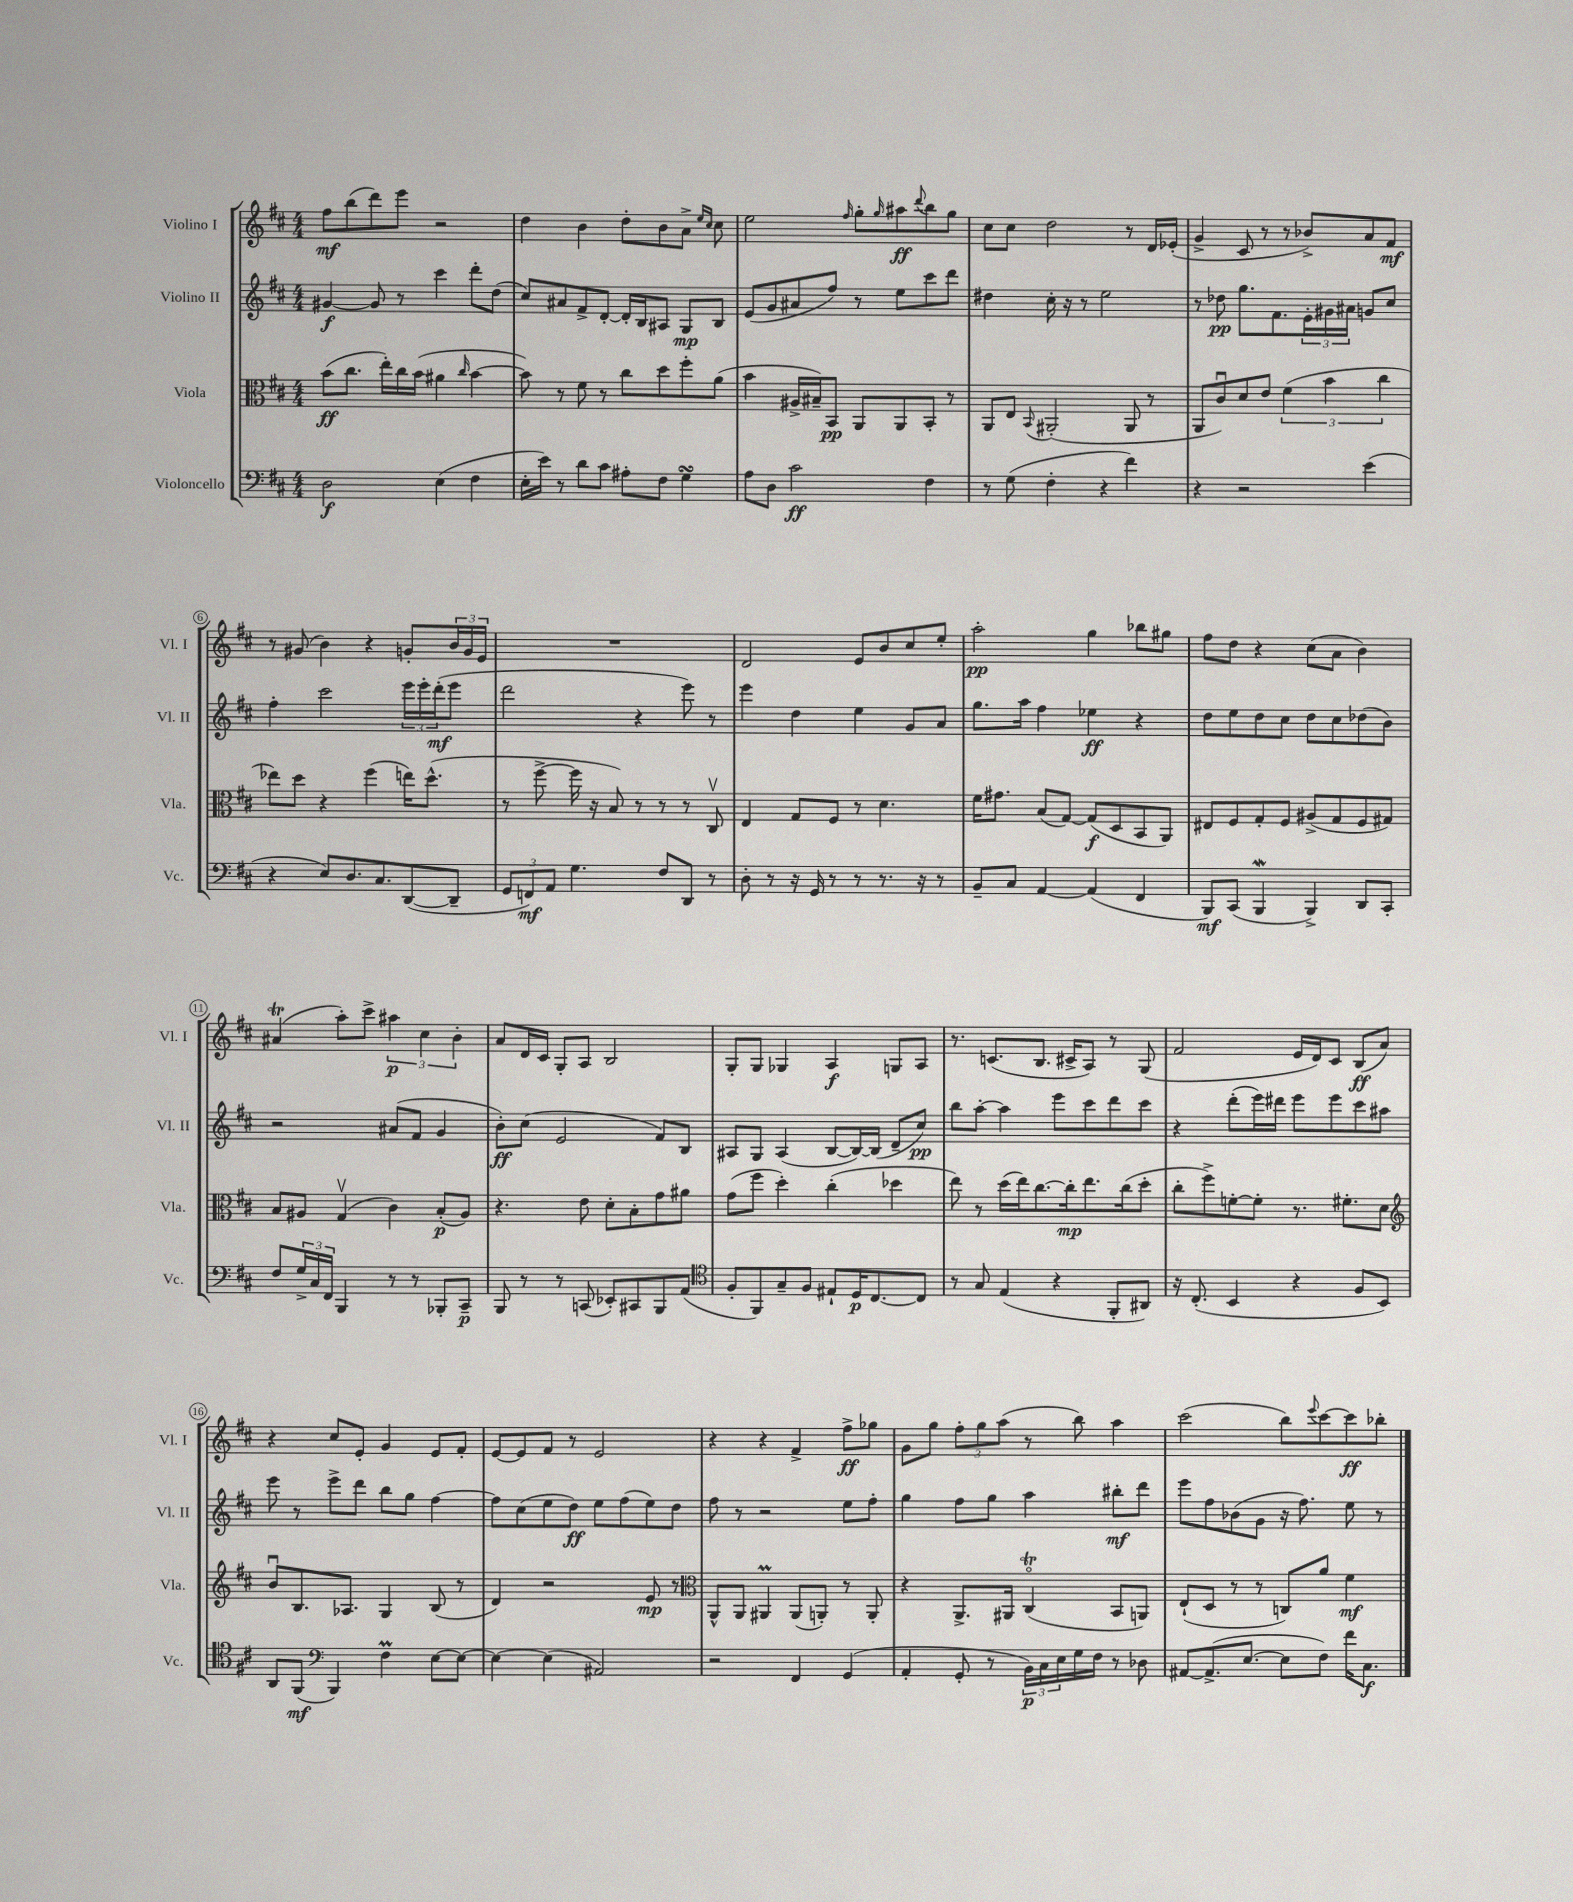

**kern	**kern	**kern	**kern
*staff4	*staff3	*staff2	*staff1
*clefF4	*clefC3	*clefG2	*clefG2
*k[f#c#]	*k[f#c#]	*k[f#c#]	*k[f#c#]
*M4/4	*M4/4	*M4/4	*M4/4
2D\	(8b\L	[4g#/	8ff#\L
.	8.cc#\J	.	(8bb\
.	.	8g#/]	8ddd\)
.	16ee'\LL)	.	.
.	16cc#\	8r	8eee\J
.	(16b\JJ	.	.
(4E\	4a#\	4ccc#\	2r
.	16qqcc#/	.	.
4F#\	[4b\	8ddd'\L	.
.	.	(8dd\J	.
=	=	=	=
16E'\LL	8b\])	8cc#/L)	4dd\
16e\JJ)	.	.	.
8r	8r	8a#/	.
8d\L	8f#\	8f#^/	4b\
8c#\J	8r	[8d'/J	.
8A#'\L	8cc#\L	16d'/]LL	8dd'\L
.	.	16B/J	.
8F#\J	8dd\	8A#/J	8b\
4G\	8ff#'\	8G/L	8a^\J
.	.	.	16qqee/LL
.	.	.	16qqcc#/JJ
.	(8a\J	8B/J	8cc#\
=	=	=	=
8A\L	4b\	(8e/L	2ee\
8D\J	.	8g/	.
2c#\	16A#^/LL	8a#/	.
.	16B#~/J)	.	.
.	8BB/J	8ff#/J)	.
.	.	.	16qqff#/
.	8AA/L	8r	8gg'\L
.	.	.	16qqgg/
.	8AA/	8ee\L	8aa#\
.	.	.	8qqddd/
4F#\	8BB'/J	8ccc#\	8bb\
.	8r	8ddd\J	8gg\J
=	=	=	=
8r	8AA/L	4dd#\	8cc#\L
(8G\	8E/J	.	8cc#\J
.	8qqBB/	.	.
4F#'\	(2AA#'/	16cc#'\	2dd\
.	.	16r	.
.	.	8r	.
4r	.	2ee\	.
4f#\)	8AA#/	.	8r
.	8r	.	16d/LL
.	.	.	(16e-'/JJ
=	=	=	=
4r	8AA/L	8r	4g^/
.	8c#u/)	8dd-\	.
2r	8d/	8.gg\L	8c#/
.	8e/J	.	8r
.	.	8.f#\	.
.	(6f#\	.	8r
.	.	24e'\L	8b-^/L)
.	6b\	24g#\	.
.	.	24a#\JJ	.
(4e\	.	8g/L	8a/
.	6cc#\	.	.
.	.	8cc#/J	8f#/J
=	=	=	=
4r	8ee-\L)	4ff#'\	8r
.	8dd\J	.	(8g#/
8E/L)	4r	2ccc#\	4b\)
8.D/	.	.	.
.	(4ff#\	.	4r
8.C#/	.	.	.
([8DD/	16ee\LK)	24eee\LL	8g'/L
.	.	24eee'\	.
.	(8.dd^^\J	.	.
.	.	(24ddd'\J	.
8DD~/]J	.	8eee\J	24b/L
.	.	.	24g/
.	.	.	24e/JJ
=	=	=	=
12GG/L	8r	2ddd\	1r
12FF/)	.	.	.
.	[8ff#^\	.	.
12AA/J	.	.	.
4.G\	16ff#\]	.	.
.	16r	.	.
.	8B/)	.	.
.	8r	4r	.
8F#/L	8r	.	.
8DD/J	8r	8eee\)	.
8r	8C#v/	8r	.
=	=	=	=
8D'\	4E/	4eee\	2d/
8r	.	.	.
16r	8G/L	4dd\	.
16GG/	.	.	.
8r	8F#/J	.	.
8r	8r	4ee\	8e/L
8.r	4.d\	.	8b/
.	.	8g/L	8cc#/
16r	.	.	.
8r	.	8a/J	8ee'/J
=	=	=	=
8BB~/L	16f#\LK	8.gg\L	2aa'\
.	8.g#\J	.	.
8C#/J	.	.	.
.	.	16aa\Jk	.
[4AA/	(8B/L	4ff#\	.
.	[8G/J)	.	.
(4AA/]	(8G/]L	4ee-\	4gg\
.	8D/	.	.
4FF#/	8BB/	4r	8bb-\L
.	8AA/J)	.	8gg#\J
=	=	=	=
8BBB/L)	8E#/L	8dd\L	8ff#\L
(8CC#/J	8F#/	8ee\	8dd\J
4BBB/	8G'/	8dd\	4r
.	8F#/J	8cc#\J	.
4BBB^/)	(8A#^/L	8dd\L	(8cc#\L
.	8G/	8cc#\	8a\J
8DD/L	8F#/	(8dd-\	4b\)
8CC#'/J	8G#/J)	8b\J)	.
=	=	=	=
8F#/L	8B/L	2r	(4a#/
24G^/L	8A#/J	.	.
24C#/	.	.	.
24FF#/JJ	.	.	.
4BBB/	(4Gv/	.	8aa'\L)
.	.	.	8ccc#^\J
8r	4c#\)	(8a#/L	6aa#\
8r	.	8f#/J	.
.	.	.	6cc#\
8BBB-'/L	(8B'/L	4g/	.
.	.	.	6b'\
8CC#~/J	8A#/J)	.	.
=	=	=	=
8BBB/	4.r	8b'\L)	8a/L
8r	.	(8cc#\J	16d/L
.	.	.	16c#/JJ
8r	.	2e/	8G'/L
(8CC/	8e\	.	8A/J
8EE-'/L)	8d'\L	.	2B/
8CC#/	8B'\	.	.
8BBB/	8g\	8f#/L)	.
(8AA/J	8a#\J	8B/J	.
=	=	=	=
*clefC4	*	*	*
8F#'/L	(8g\L	8A#/L	8G'/L
8FF#/)	8ff#\J	8G/J	8G/J
8G~/	4dd'\)	(4A#/	4G-/
8F#/J	.	.	.
8E#`/L	(4cc#'\	[8B/L	4A/
16D/K	.	16B/_L)	.
[8.C#/	.	(16B/]JJ	.
.	4dd-\	8d~/L	8G/L
8C#/]J	.	8cc#/J)	8A/J
=	=	=	=
8r	8ee\)	8bb\L	8.r
8G/	8r	[8aa'\J	.
.	.	.	(8.c/L
(4E/	(16dd\LL	4aa\]	.
.	16ee\J)	.	.
.	[8.cc#\	.	8.B/J
4r	.	8eee\L	.
.	16cc#'\]k	.	16c#^/LK
.	8.ee\	8ccc#\	8A/J)
8FF#'/L	.	8ddd\	8r
.	(16cc#\k	.	.
8AA#/J)	8dd'\J	8ccc#\J	(8G/
=	=	=	=
16r	8cc#'\L	4r	2f#/
(8.C#'/	.	.	.
.	8ff#^\)	.	.
4BB/	[8f'\	(8ddd'\L	.
.	8f'\]J	16eee\L)	.
.	.	16ddd#\JJ	.
4r	8.r	8eee\L	16e/LL
.	.	.	16d/J)
.	.	8eee\	8c#/J
.	8.f#'\L	.	.
8F#/L	.	8ccc#\	(8B/L
8BB/J)	8d\J	8aa#\J	8a/J)
=	=	=	=
*	*clefG2	*	*
8AA/L	8bu/L	8eee\	4r
(8FF#/J	8.B/	8r	.
*clefF4	*	*	*
4BBB/)	.	8eee^\L	8cc#/L
.	8.A-/J	.	.
.	.	8ddd\J	8e'/J
4F#\	4G/	8bb\L	4g/
.	.	8gg\J	.
[8E\L	(8B/	[4ff#\	8e/L
8E\_J	8r	.	8f#'/J
=	=	=	=
4E\_	4d/)	8ff#\]L	[8e/L
.	.	(8cc#\	8e/]
(4E\]	2r	8ee\	8f#/J
.	.	8dd\J)	8r
2AA#/)	.	8ee\L	2e/
.	.	(8ff#\	.
.	8e/	8ee\)	.
.	8r	8dd\J	.
=	=	=	=
*	*clefC3	*	*
2r	8AA^^/L	8ff#\	4r
.	8AA/J	8r	.
.	4AA#/	2r	4r
4FF#/	(8AA#/L	.	4f#^/
.	8AA'/J)	.	.
(4GG/	8r	8ee\L	8ff#^\L
.	8AA'/	8ff#'\J	8gg-\J
=	=	=	=
4AA'/	4r	4gg\	8g\L
.	.	.	8gg\J
8GG'/	8.AA^/L	8ff#\L	12ff#'\L
.	.	.	12gg\
8r	.	8gg\J	.
.	.	.	(12aa\J
.	16AA#/Jk	.	.
24BB\LL)	(4C#o/	4aa\	8r
24C#\	.	.	.
24E\	.	.	.
16G\	.	.	8bb\)
16F#\JJ	.	.	.
8r	8BB/L	8bb#'\L	4aa\
8D-\	8AA/J)	8ddd\J	.
=	=	=	=
[8AA#/L	(8E`/L	8eee\L	(2ccc#\
(8.AA#^/]	8D/J	8ff#\	.
.	8r	(8b-\	.
[8.E/J	.	.	.
.	8r	8g\J	.
8E\]L	8C/L)	16r	8bb\L)
.	.	8.ff#\)	.
.	.	.	8qqeee/
8F#\J)	8a/J	.	[8ccc#\
16f#\LK	4f#\	8ee\	8ccc#\]
8.C#\J	.	.	.
.	.	8r	8bb-'\J
==	==	==	==
*-	*-	*-	*-
